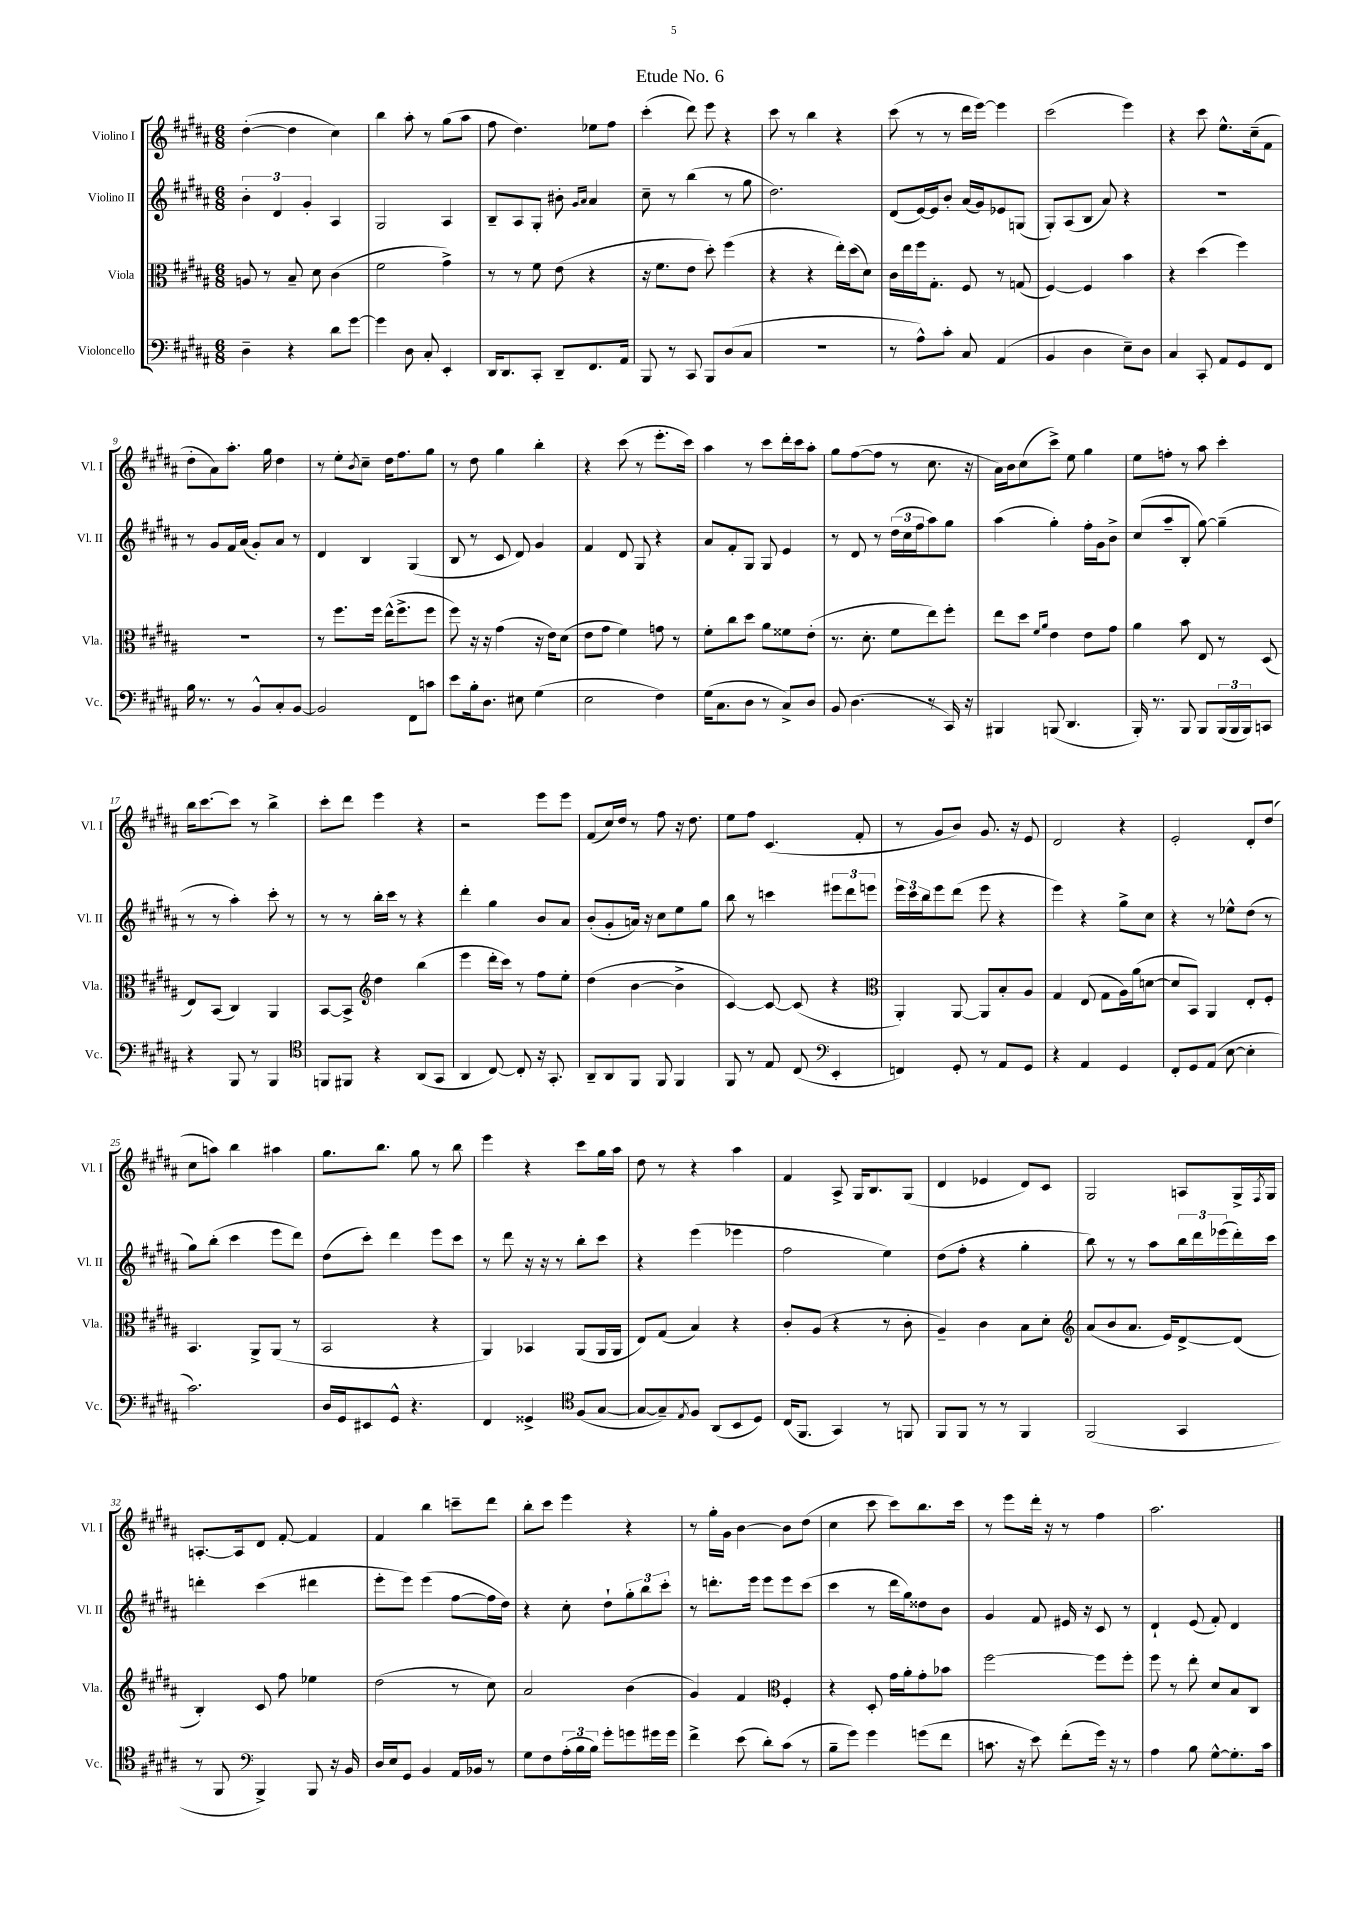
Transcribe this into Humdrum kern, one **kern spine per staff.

**kern	**kern	**kern	**kern
*part4	*part3	*part2	*part1
*staff4	*staff3	*staff2	*staff1
*I"Violoncello	*I"Viola	*I"Violino II	*I"Violino I
*I'Vc.	*I'Vla.	*I'Vl. II	*I'Vl. I
*clefF4	*clefC3	*clefG2	*clefG2
*k[f#c#g#d#a#]	*k[f#c#g#d#a#]	*k[f#c#g#d#a#]	*k[f#c#g#d#a#]
*M6/8	*M6/8	*M6/8	*M6/8
=1	=1	=1	=1
4D#~\	8An/	6b'\	([4dd#'\
.	8r	.	.
.	.	6d#/	.
4r	8B~/	.	4dd#\]
.	.	6g#'/	.
.	8d#\	.	.
8d#\L	(4c#\	4A#/	4cc#\)
[8g#\J	.	.	.
=2	=2	=2	=2
4g#\]	2f#\	2G#/	4bb\
8D#\	.	.	8aa#'\
8C#'/	.	.	8r
4EE'/	4g#^\)	4A#/	(8gg#\L
.	.	.	8aa#\J
=3	=3	=3	=3
16DD#/KL	8r	8B~/L	8ff#\
8.DD#/	.	.	.
.	8r	8A#/	4.dd#\)
8CC#'/J	8f#\	8G#'/J	.
8DD#~/L	(8e\	8b#X'\	.
.	.	16qqg#/LL	.
.	.	16qqa#/JJ	.
8.FF#/	4r	4a#/	8ee-X\L
.	.	.	8ff#\J
16AA#/Jk	.	.	.
=4	=4	=4	=4
8BBB/	16r	8cc#~\	(4ccc#'\
.	8.f#\L	.	.
8r	.	8r	.
8CC#/	8e\J	(4bb\	8ddd#\)
8BBB/L	8dd#'\)	.	8eee\
(8D#/	(4ff#\	8r	4r
8C#/J	.	8gg#\	.
=5	=5	=5	=5
2.r	4r	2.dd#\)	8ccc#\
.	.	.	8r
.	4r	.	4bb\
.	16ee'\LL)	.	4r
.	(16dd#\J	.	.
.	8d#\J)	.	.
=6	=6	=6	=6
8r	16c#\LL	(8d#/L	(8ccc#\
.	16ee\	.	.
8A#^^\L)	16ff#\J	[16e/L)	8r
.	8.G#'\J	16e/J]	.
8c#'\J	.	8b'/J	8r
8C#/	8F#/	(16a#/LL	16ddd#\LL
.	.	16g#/J)	[16eee\JJ)
(4AA#/	8r	8e-X/	4eee\]
.	(8Gn/	(8Gn/J	.
=7	=7	=7	=7
4BB/	[4F#/)	8G#'/L)	(2ccc#\
.	.	(8A#/	.
4D#\	4F#/]	8B/J	.
.	.	8a#/)	.
8E~\L)	4b\	4r	4eee\)
8D#\J	.	.	.
=8	=8	=8	=8
4C#/	4r	2.r	4r
8CC#'/	(4dd#\	.	8ccc#\
8AA#/L	.	.	8.ee^^\L
8GG#/	4ff#\)	.	.
.	.	.	(16cc#~\k
8FF#/J	.	.	8f#\J
!!LO:LB:g=z
=9	=9	=9	=9
16B\	2.r	8r	8dd#'\L
8.r	.	.	.
.	.	8g#/L	8a#\)
8r	.	16f#/L	8.aa#'\J
.	.	(16a#/JJ	.
8BB^^/L	.	8g#'/L)	.
.	.	.	16gg#\
8C#'/	.	8a#/J	4dd#\
[8BB/J	.	8r	.
=10	=10	=10	=10
2BB/]	8r	4d#/	8r
.	8.ff#\L	.	8ee'\L
.	.	.	8qb/
.	.	4B/	8cc#~\J
.	16ff#\Jk	.	.
.	(16ee^^\KL	.	16dd#\KL
.	8.ff#^\	.	8.ff#\
8FF#\L	.	(4G#/	.
8cn\J	8ff#\J	.	8gg#\J
=11	=11	=11	=11
8e\L	8ff#\)	8B/	8r
16B'\k	16r	8r	8dd#\
8.D#\J	16r	.	.
.	(4g#\	8c#/	4gg#\
8E#X\	.	8d#/)	.
(4G#\	16r	4g#/	4bb'\
.	16e\KL)	.	.
.	(8d#\J	.	.
=12	=12	=12	=12
2E\	8e\L	4f#/	4r
.	8g#\J	.	.
.	4f#\)	8d#/	(8ccc#\
.	.	8G#/	8r
4F#\)	8gn\	4r	8.eee'\L
.	8r	.	.
.	.	.	16ccc#\Jk)
=13	=13	=13	=13
(16G#\KL	8f#'\L	8a#/L	4aa#\
8.C#\	.	.	.
.	8cc#\	8f#'/	.
8D#\J	8dd#\J	8G#/J	8r
8r	8a#\L	8G#/	8ccc#\L
8C#^/L)	8f##X\	4e/	16ddd#'\L
.	.	.	16ccc#\J
8D#/J	(8e'\J	.	8aa#'\J
=14	=14	=14	=14
8BB/	8.r	8r	8gg#\L
(4.D#\	.	8d#/	([8ff#\
.	8.d#'\	.	.
.	.	8r	8ff#\J]
.	8f#\L	(24dd#\LL	8r
.	.	24cc#\	.
.	.	24ff#\J	.
8r	8ee\)	8aa#\)	8.cc#\
16CC#/)	8ff#'\J	8gg#\J	.
16r	.	.	16r
=15	=15	=15	=15
4BBB#X/	8ee\L	(4aa#\	16a#\LL)
.	.	.	16b\J
.	8dd#\J	.	(8cc#\
.	16qqf#/LL	.	.
.	16qqa#/JJ	.	.
(8BBBn/	4e\	4gg#'\)	8ccc#^\J)
4.DD#/	.	.	8ee\
.	8e\L	16ff#'\LL	4gg#\
.	.	16g#\J	.
.	8g#\J	8b^\J	.
=16	=16	=16	=16
16BBB'/)	4a#\	(8cc#/L	8ee\L
8.r	.	.	.
.	.	8aa#~/	8ffn'\J
8BBB/	8b\	8B'/J	8r
8BBB/L	8E/	[8gg#\)	8aa#\
(24BBB/L	8r	(4gg#~\]	4ccc#'\
24BBB/	.	.	.
24BBB/J)	.	.	.
8CCn/J	(8D#/	.	.
!!LO:LB:g=z
=17	=17	=17	=17
4r	8E/L)	8r	16bb\KL
.	.	.	[8.ccc#\
.	(8BB/J	8r	.
8BBB/	4C#/)	4aa#'\)	8ccc#\J]
8r	.	.	8r
4BBB/	4AA#/	8ccc#'\	4bb^\
.	.	8r	.
=18	=18	=18	=18
*clefC4	*	*	*
8FFn/L	[8BB/L	8r	8ccc#'\L
8FF#X/J	8BB^/J]	8r	8ddd#\J
*	*clefG2	*	*
4r	4dd#\	16bb'\LL	4eee\
.	.	16ccc#\JJ	.
.	.	8r	.
(8AA#/L	(4bb\	4r	4r
8GG#/J	.	.	.
=19	=19	=19	=19
4AA#/	4eee\	4ddd#'\	2r
[8C#/)	16ddd#'\LL	4gg#\	.
.	16ccc#\JJ)	.	.
8C#'/]	8r	.	.
16r	8ff#\L	8b/L	8eee\L
8.GG#'/	.	.	.
.	8ee'\J	8a#/J	8eee\J
=20	=20	=20	=20
8AA#~/L	(4dd#\	(8b'/L	(8f#/L
8AA#/	.	8g#'/	16cc#/L)
.	.	.	16dd#/JJ
8FF#/J	[4b\	16an/Jk)	8r
.	.	16r	.
8FF#/	.	8cc#\L	8ff#\
4FF#/	4b^\]	8ee\	16r
.	.	.	8.dd#\
.	.	8gg#\J	.
=21	=21	=21	=21
8FF#/	[4c#/)	8bb\	8ee\L
8r	.	8r	8ff#\J
8E/	8c#/_	4cccn\	(4.c#/
(8C#/	(8c#/]	.	.
*clefF4	*	*	*
4EE'/	4r	12eee#X\L	.
.	.	12ddd#\	.
.	.	.	8f#'/
.	.	12eeen\J	.
=22	=22	=22	=22
*	*clefC3	*	*
4FFn/)	4AA#'/)	24eee\LL	8r
.	.	24ccc#\	.
.	.	24bb\J	.
.	.	8eee\	8g#/L
8GG#'/	[8AA#/	(8ddd#\J	8b/J)
8r	8AA#/L]	8eee\	8.g#/
8AA#/L	8B'/	4r	.
.	.	.	16r
8GG#/J	8A#/J	.	8e/
=23	=23	=23	=23
4r	4G#/	4eee\)	2d#/
4AA#/	(8E/	4r	.
.	8G#\L	.	.
4GG#/	16A#\L)	8gg#^\L	4r
.	(16a#\J	.	.
.	[8dn\J	8cc#\J	.
=24	=24	=24	=24
8FF#'/L	8d/L]	4r	2e'/
8GG#/	8BB/J)	.	.
(8AA#/J	4AA#/	8r	.
[8E\	.	8ee-X^^\L	.
4E'\]	8E'/L	(8dd#\J	8d#'/L
.	8F#'/J	8r	(8dd#/J
!!LO:LB:g=z
=25	=25	=25	=25
2.c#\)	4.BB/	8gg#\L)	8cc#\L
.	.	(8bb'\J	8aan\J)
.	.	4ccc#\	4bb\
.	8AA#^/L	.	.
.	(8AA#/J	8eee\L	4aa#X\
.	8r	8ddd#\J)	.
=26	=26	=26	=26
16D#/LL	2BB/	(8dd#\L	8.gg#\L
16GG#/J	.	.	.
8EE#X/	.	8ccc#'\J)	.
.	.	.	8.bb\J
8GG#^^/J	.	4ddd#\	.
4.r	.	.	8gg#\
.	4r	8eee\L	8r
.	.	8ccc#\J	8bb\
=27	=27	=27	=27
4FF#/	4AA#/)	8r	4eee\
.	.	8ddd#\	.
4GG##X^/	4BB-X/	16r	4r
.	.	16r	.
.	.	8r	.
*clefC4	*	*	*
(8F#/L	(8AA#/L	8bb'\L	8ccc#\L
[8G#/J	16AA#/L	8ccc#\J	16gg#\L
.	16AA#/JJ	.	16aa#\JJ
=28	=28	=28	=28
8G#/L_	8E/L)	4r	8dd#\
8G#~/])	(8G#/J	.	8r
8qE/	.	.	.
8F#/J	4B/)	(4eee\	4r
(8AA#/L	.	.	.
8BB/	4r	4eee-X\	4aa#\
8D#/J)	.	.	.
=29	=29	=29	=29
(16C#/KL	8c#'/L	2ff#\	4f#/
8.FF#/J	.	.	.
.	(8A#/J	.	.
4GG#/)	4r	.	8A#^/
.	.	.	16G#/KL
.	.	.	8.B/
8r	8r	4ee\)	.
8FFn/	8c#'\	.	(8G#/J
=30	=30	=30	=30
8FF#/L	4A#~/)	(8dd#\L	4d#/
8FF#/J	.	8ff#'\J	.
8r	4c#\	4r	4e-X/
8r	.	.	.
4FF#/	8B\L	4gg#'\	8d#/L)
.	8d#'\J	.	8c#/J
=31	=31	=31	=31
*	*clefG2	*	*
(2FF#/	(8a#/L	8bb\)	2G#/
.	8b/	8r	.
.	8.a#/J	8r	.
.	.	8aa#\L	.
.	16e/KL)	.	.
4GG#/	[8d#^/	24bb\L	8An/L
.	.	24ddd#\	.
.	.	(24eee-X\	.
.	(8d#/J]	16ddd#'\)	16G#^/L
.	.	.	8qF#/
.	.	16ccc#\JJ	16G#/JJ
!!LO:LB:g=z
=32	=32	=32	=32
8r	4B'/)	4dddn'\	[8.An'/L
8FF#/	.	.	.
.	.	.	16A/k]
*clefF4	*	*	*
4BBB^/)	8c#/	(4ccc#\	8d#/J
.	8ff#\	.	[8f#'/
8BBB/	4ee-X\	4ddd#X\	4f#/]
16r	.	.	.
16BB/	.	.	.
=33	=33	=33	=33
16D#/LL	(2dd#\	8eee'\L	4f#/
16E/J	.	.	.
8GG#/J	.	8eee\J)	.
4BB/	.	(4eee\	4bb\
16AA#/LL	8r	[8ff#\L	8cccn~\L
16BB-X/JJ	.	.	.
8r	8cc#\)	16ff#\L]	8ddd#\J
.	.	16dd#\JJ)	.
=34	=34	=34	=34
8G#\L	2a#/	4r	8bb'\L
8F#\	.	.	8ccc#\J
(24A#'\L	.	8cc#'\	4eee\
24B\	.	.	.
24B\JJ)	.	.	.
8g#'\L	.	8dd#`\L	.
8gn\	(4b\	12gg#'\	4r
.	.	12bb\	.
16g#X\L	.	.	.
.	.	12ccc#'\J	.
16g#\JJ	.	.	.
=35	=35	=35	=35
4f#^\	4g#/)	8r	8r
.	.	8.dddn'\L	16gg#'\LL
.	.	.	16g#\JJ
(8e\	4f#/	.	[4b\
.	.	16eee\Jk	.
8d#'\L)	.	8eee\L	.
*	*clefC3	*	*
(8c#\J	4F#'/	8eee\	8b\L]
8r	.	(8ccc#\J	(8dd#\J
=36	=36	=36	=36
8B~\L	4r	4ccc#\	4cc#\
8g#\J)	.	.	.
4g#\	8D#'/	8r	8ccc#\
.	16g#\LL	16ddd#\LL	8ccc#\L)
.	16a#'\J	16gg#\J)	.
(8gn\L	8g#'\	8dd##X\	8.bb\
8f#\J	8b-X\J	8b\J	.
.	.	.	16ccc#\Jk
=37	=37	=37	=37
8.cn\	[2ff#\	4g#/	8r
.	.	.	8eee\L
16r	.	.	.
8e\)	.	8f#/	16ddd#'\Jk
.	.	.	16r
(8f#'\L	.	16e#X/	8r
.	.	16r	.
16g#\Jk)	8ff#\L]	8c#/	4ff#\
16r	.	.	.
8r	8ff#'\J	8r	.
=38	=38	=38	=38
4A#\	8ff#\	4d#`/	2.aa#\
.	8r	.	.
8B\	8ee'\	(8e/	.
[8G#^^\L	8d#/L	8f#'/)	.
8.G#'\]	8B/	4d#/	.
.	8C#/J	.	.
16c#\Jk	.	.	.
==	==	==	==
*-	*-	*-	*-
